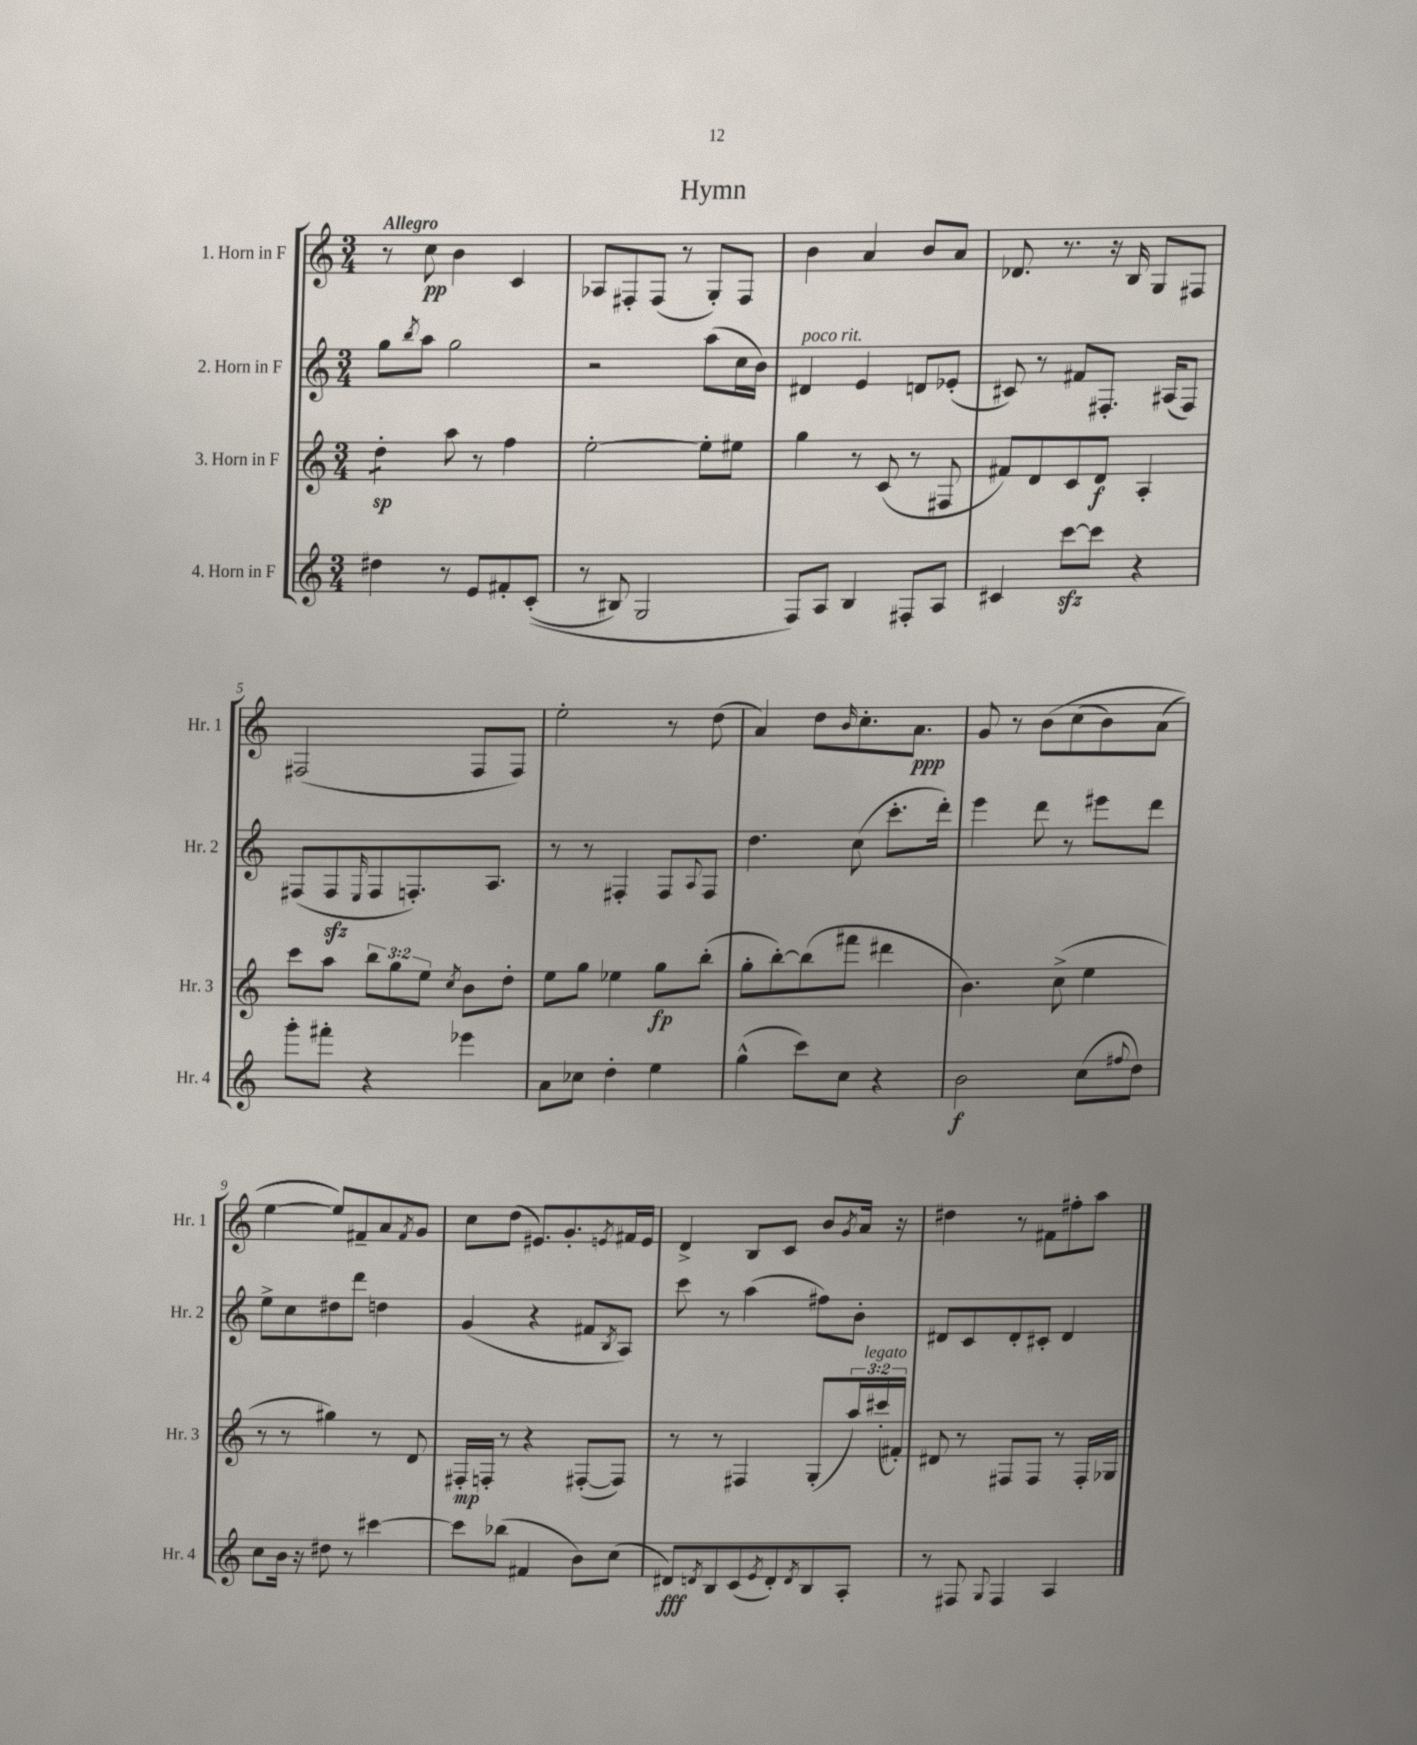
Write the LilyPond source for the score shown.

\header { title = "Hymn" }
<<
\new StaffGroup <<
\new Staff = "s0" \with { instrumentName = "1. Horn in F" shortInstrumentName = "Hr. 1" } {
    \clef treble \key c \major \numericTimeSignature \time 3/4 \tempo "Allegro"
    r8 c''8\pp b'4 c'4 |
    aes8 fis8-. fis8( r8 g8-.) fis8 |
    b'4 a'4 b'8 a'8 |
    des'8. r8. r16 b16 g8 fis8 |
    fis2( fis8 fis8) |
    e''2-. r8 d''8( |
    a'4) d''8 \grace { b'16 } c''8.-. a'8.\ppp |
    g'8 r8 b'8\( c''8( b'8) a'8( |
    e''4~ e''8)\) fis'8-- a'8 \acciaccatura { fis'8 } g'8 |
    c''8 d''8( eis'8.) g'8.-. \acciaccatura { e'8 } fis'16 e'16 |
    d'4-> b8 c'8 b'8 \acciaccatura { g'8 } a'16 r16 |
    dis''4 r8 fis'8 fis''8-. a''8 \bar "|." |
}
\new Staff = "s1" \with { instrumentName = "2. Horn in F" shortInstrumentName = "Hr. 2" } {
    \clef treble \key c \major \numericTimeSignature \time 3/4
    g''8 \acciaccatura { b''8 } a''8 g''2 |
    r2 a''8( c''16 b'16) |
    dis'4^\markup { \italic "poco rit." } e'4 d'8 ees'8-.( |
    cis'8) r8 fis'8 fis8.-. ais16( fis8) |
    fis8( fis8\sfz \grace { e16 } fis8 f8.-.) a8. |
    r8 r8 fis4-. fis8 \appoggiatura { a8 } fis8 |
    d''4. c''8( c'''8.-. d'''16-.) |
    e'''4 d'''8 r8 eis'''8 d'''8 |
    e''8-> c''8 dis''8 d'''8 d''4 |
    g'4( r4 fis'8 \acciaccatura { b8 } a8) |
    c'''8 r8 a''4( fis''8) b'8-. |
    dis'8 c'8 dis'8-. cis'8-. dis'4 \bar "|." |
}
\new Staff = "s2" \with { instrumentName = "3. Horn in F" shortInstrumentName = "Hr. 3" } {
    \clef treble \key c \major \numericTimeSignature \time 3/4 \override Staff.TupletNumber.text = #tuplet-number::calc-fraction-text
    d''4:8-.\sp a''8 r8 f''4 |
    e''2~-. e''8-. eis''8 |
    g''4 r8 c'8( r8 fis8 |
    fis'8) d'8 c'8 d'8\f a4-. |
    c'''8 a''8 \tuplet 3/2 { b''8 g''8 e''8 } \acciaccatura { c''8 } b'8 d''8-. |
    e''8 g''8 ees''4 g''8\fp b''8-.( |
    g''8-. b''8~-.) b''8( fis'''8 dis'''4 |
    b'4.) c''8->( e''4 |
    r8 r8 gis''4) r8 d'8 |
    fis16-.\mp f16-. r8 r4 fis8~-.( fis8) |
    r8 r8 fis4 g8-.( \tuplet 3/2 { a''16) cis'''16-.^\markup { \italic "legato" }( fis'16-.) } |
    dis'8 r8 fis8 fis8 r8 fis16-. ges16 \bar "|." |
}
\new Staff = "s3" \with { instrumentName = "4. Horn in F" shortInstrumentName = "Hr. 4" } {
    \clef treble \key c \major \numericTimeSignature \time 3/4
    dis''4 r8 e'8 fis'8-. c'8-.(\( |
    r8 bis8) g2 |
    f8\) a8 b4 fis8-. a8 |
    cis'4 c'''8~\sfz c'''8 r4 |
    g'''8-. fis'''8-. r4 ees'''4 |
    a'8 ces''8 d''4-. e''4 |
    g''4-^( c'''8) c''8 r4 |
    b'2\f c''8( \appoggiatura { fis''8 } d''8) |
    c''8 b'16 r16 dis''8 r8 cis'''4~ |
    cis'''8 bes''8( fis'4 b'8) c''8( |
    dis'8\fff) \acciaccatura { d'8 } b8 c'8( \acciaccatura { e'8 } d'8-.) \acciaccatura { d'8 } b8 a8-. |
    r8 fis8 \appoggiatura { g8 } fis4 a4 \bar "|." |
}
>>
>>
